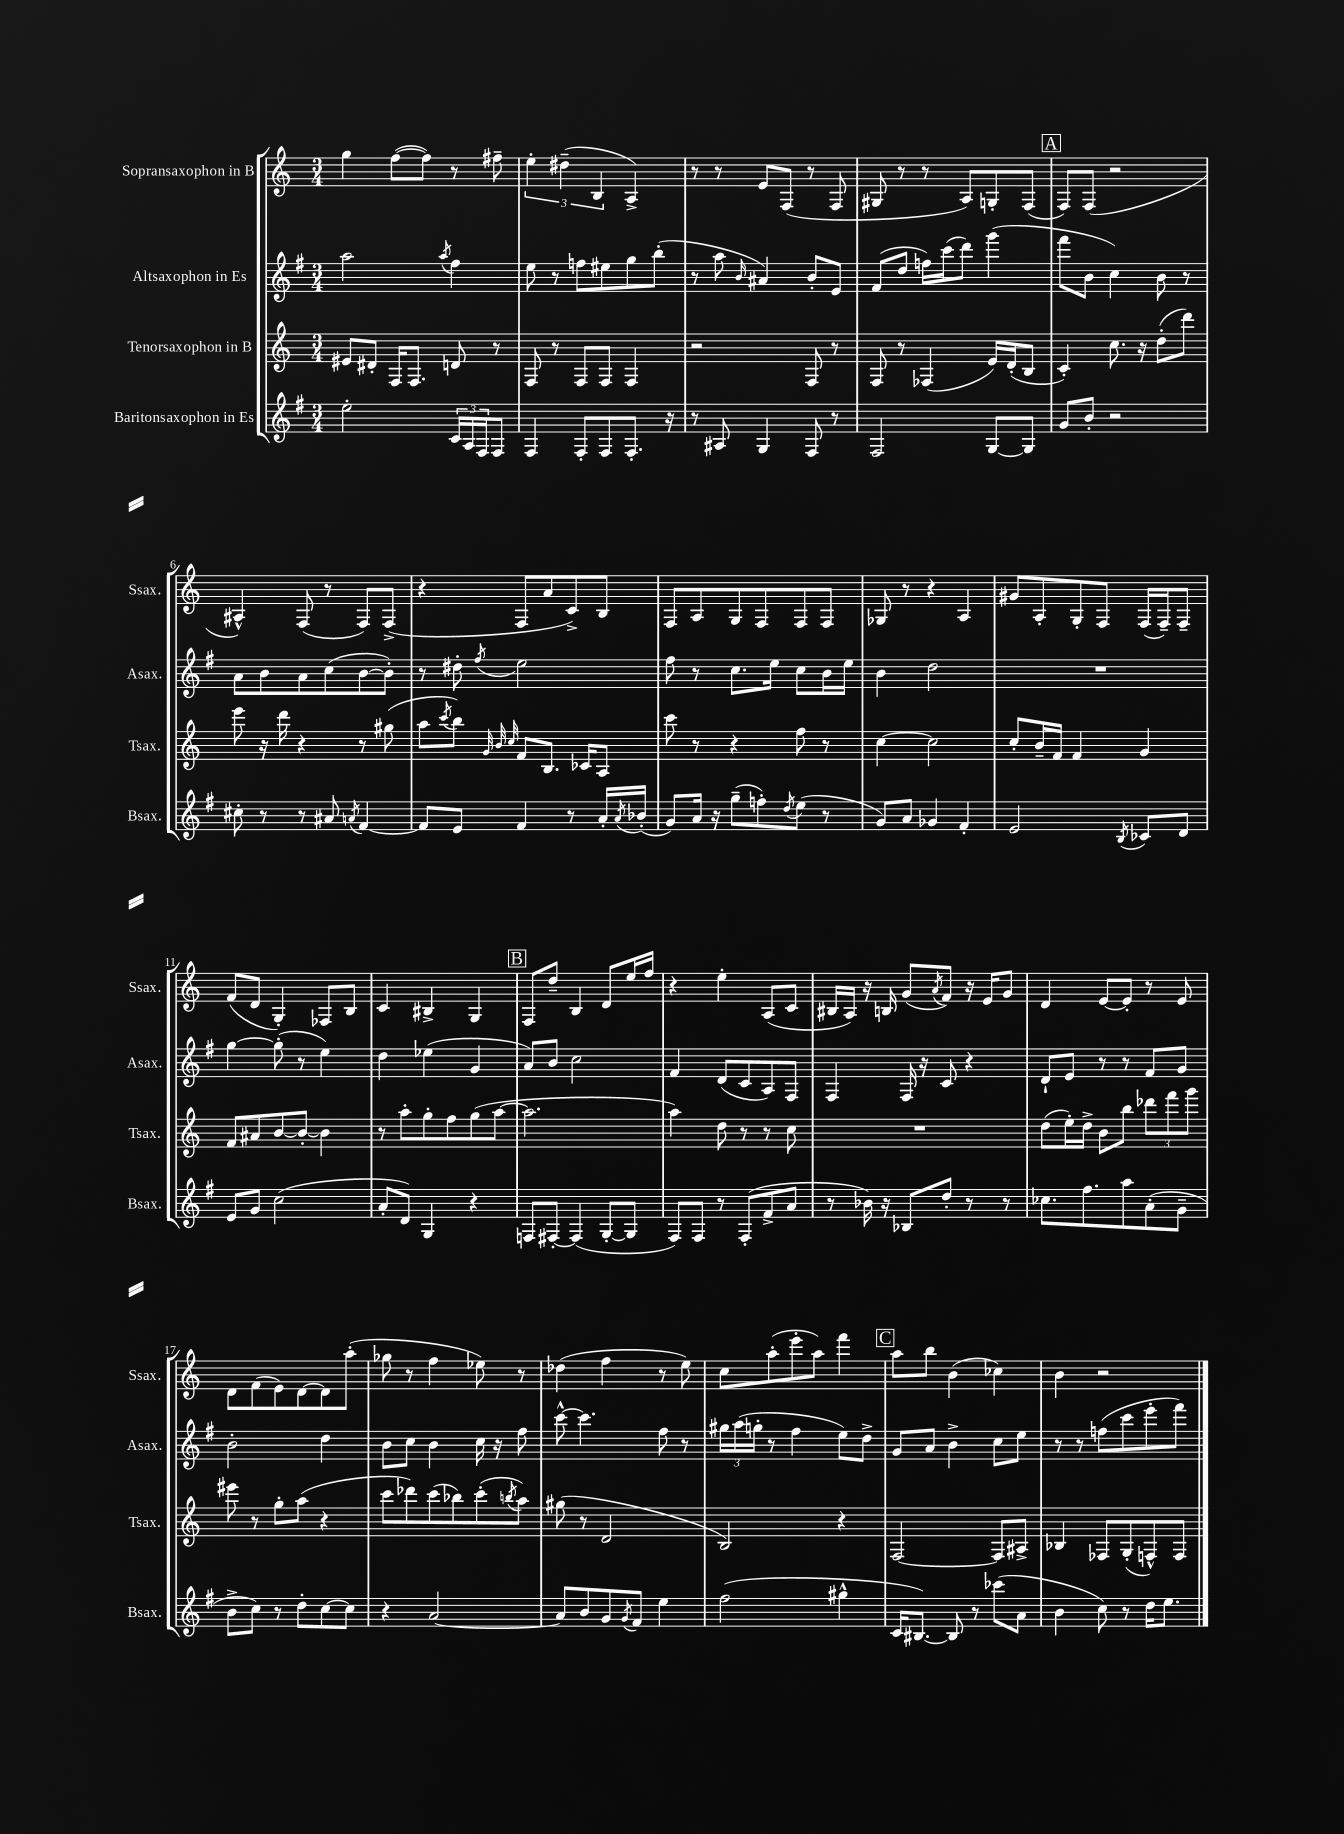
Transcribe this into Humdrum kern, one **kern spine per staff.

**kern	**kern	**kern	**kern
*staff4	*staff3	*staff2	*staff1
*clefG2	*clefG2	*clefG2	*clefG2
*k[f#]	*k[]	*k[f#]	*k[]
*M3/4	*M3/4	*M3/4	*M3/4
2ee'	8e#	2aa	4gg
.	8d#'	.	.
.	16F	.	([8ff
.	8.F	.	.
.	.	.	8ff])
.	.	8qaa	.
24c	8d	4ff#	8r
24A	.	.	.
24F#	.	.	.
8F#	8r	.	8ff#~
=	=	=	=
4F#	8F	8ee	6ee'
.	8r	8r	.
.	.	.	(6dd#~
8F#'	8F	8ff	.
.	.	.	6B
8F#	8F	8ee#	.
8.F#'	4F	8gg	4A^)
.	.	(8bb'	.
16r	.	.	.
=	=	=	=
8r	2r	8r	8r
8A#	.	8aa	8r
.	.	16qqb	.
4G	.	4a#)	8e
.	.	.	(8F
8F#	8F	8b'	8r
8r	8r	8e	8F
=	=	=	=
2F#	8F	(8f#	8G#
.	8r	8dd	8r
.	(4F-	16ff)	8r
.	.	(16ccc	.
.	.	8ddd)	8A)
[8G	16e)	(4ggg	8G'
.	(16d'	.	.
8G]	8B	.	(8F
=	=	=	=
8g	4c')	8fff#	8F)
8b'	.	8b	(8F
2r	8.cc	4cc)	2r
.	16r	.	.
.	(8dd'	8b	.
.	8ddd)	8r	.
=	=	=	=
8cc#'	8eee	8a	4A#^^)
8r	16r	8b	.
.	16ddd	.	.
8r	4r	8a	(8F
8a#	.	(8cc	8r
8qa	.	.	.
[4f#	8r	[8b	8F)
.	(8gg#	8b'])	(8F^
=	=	=	=
8f#]	8aa	8r	4r
.	8qccc	.	.
8e	8bb)	8dd#'	.
.	32qqg	.	.
.	32qqb	.	.
.	32qqcc	8qff#	.
4f#	8f	2ee	8F
.	8.B	.	8a
8r	.	.	8c^)
.	16c-	.	.
16a'	8A	.	8B
8qa	.	.	.
(16b-'	.	.	.
=	=	=	=
8g)	8ccc	8ff#	8F
16a	8r	8r	8A
16r	.	.	.
(8gg~	4r	8.cc	8G
8ff')	.	.	8F
.	.	16ee	.
8qdd	.	.	.
(8ee	8ff	8cc	8F
8r	8r	16b	8F
.	.	16ee	.
=	=	=	=
8g)	[4cc	4b	8G-
8a	.	.	8r
4g-	2cc]	2dd	4r
4f#'	.	.	4A
=	=	=	=
2e	8cc'	2.r	8g#
.	16b~	.	8A'
.	16f	.	.
.	4f	.	8G'
.	.	.	8F
8qB	.	.	.
8c-	4g	.	(16F
.	.	.	16F~)
8d	.	.	8F~
=	=	=	=
8e	8f	[4gg	(8f
8g	8a#	.	8d
(2cc	[8b	(8gg']	4G')
.	8b'_	8r	.
.	4b]	4ee)	8F-
.	.	.	8B
=	=	=	=
8a'	8r	4dd	4c
8d)	8aa'	.	.
4G	8gg'	(4ee-	4B#^
.	8ff	.	.
4r	(8gg	4g	4G
.	[8aa	.	.
=	=	=	=
8F	2.aa]	8a)	8F
[8F#'	.	8b	8dd~
(4F#]	.	2cc	4B
[8G'	.	.	8d
8G]	.	.	16ee
.	.	.	16ff
=	=	=	=
8F#)	4aa)	4f#	4r
8F#	.	.	.
8r	8dd	(8d	4ee'
(8F#'	8r	8c	.
8f#^	8r	8A)	(8A
8a	8cc	8F#	8c
=	=	=	=
8r	2.r	4F#	16B#
.	.	.	16A)
16b-)	.	.	16r
16r	.	.	16B
8B-	.	16F#	(8g
.	.	16r	.
.	.	.	8qa
8dd'	.	8c	8f)
8r	.	4r	16r
.	.	.	16e
8r	.	.	8g
=	=	=	=
8.cc-	(8dd	8d`	4d
.	16ee')	8e	.
8.ff#	16dd^	.	.
.	8b	8r	[8e
8aa	8bb	8r	8e']
(8a'	12ddd-	8f#	8r
.	12fff	.	.
8g~	.	8g	8e
.	12ggg	.	.
=	=	=	=
8b^	8eee#	2b'	8d
8cc)	8r	.	(8f
8r	8gg'	.	8e)
8dd'	(8aa	.	[8d
[8cc	4r	4dd	8d]
8cc]	.	.	(8aa'
=	=	=	=
4r	8ccc	8b	8gg-
.	8ddd-)	8cc	8r
[2a	(8ccc	4b	4ff
.	8bb-)	.	.
.	(8ccc'	16cc	8ee-)
.	.	16r	.
.	8qbb	.	.
.	8aa)	8ff#	8r
=	=	=	=
8a]	(8gg#	[8ccc^^	(4dd-
8b	8r	4.ccc]	.
8g	2d	.	4ff
8qg	.	.	.
8f#	.	.	.
4ee	.	8ff#	8r
.	.	8r	8ee)
=	=	=	=
(2ff#	2B)	24gg#	8cc
.	.	(24aa	.
.	.	24gg'	.
.	.	8r	(8aa'
.	.	4ff#	8eee'
.	.	.	8aa)
4gg#^^	4r	8ee)	4fff
.	.	8dd^	.
=	=	=	=
16c	[2F	8g	8aa
[8.B#)	.	.	.
.	.	8a	8bb
8B#]	.	4b^	(4b
8r	.	.	.
(8ccc-	8F]	8cc	4cc-)
8a	8A#^	8ee	.
=	=	=	=
4b	4B-	8r	4b
.	.	8r	.
8cc)	8F-	(8ff	2r
8r	(8G'	8ccc	.
16dd	8F^^)	8eee'	.
8.ee	.	.	.
.	8F	8fff#)	.
==	==	==	==
*-	*-	*-	*-
